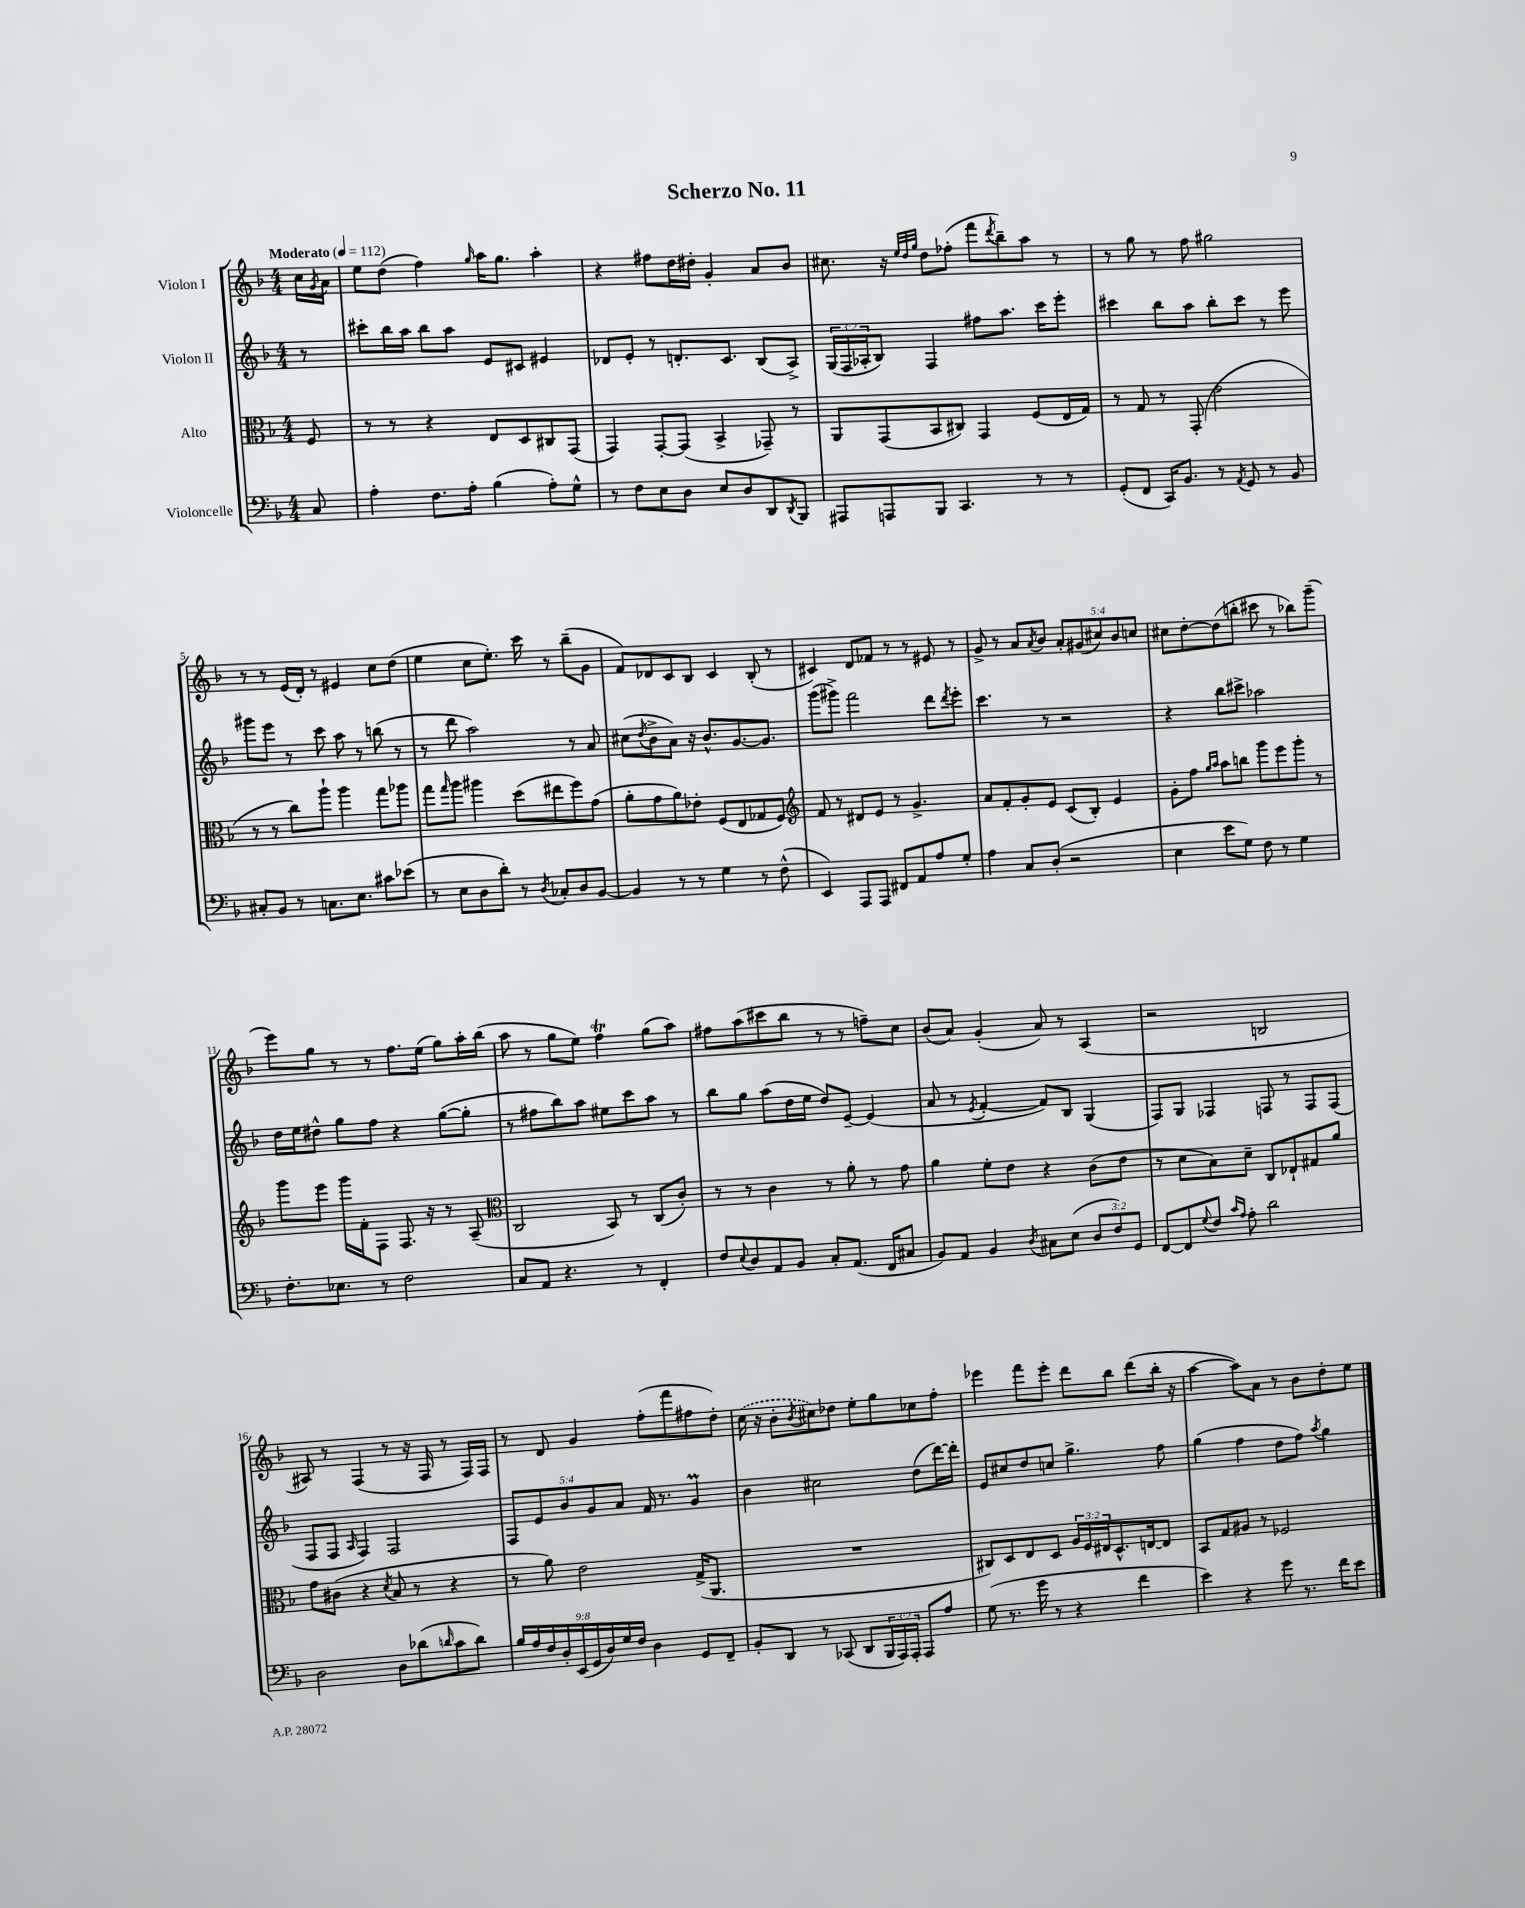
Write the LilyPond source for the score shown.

\header { title = "Scherzo No. 11" }
<<
\new StaffGroup <<
\new Staff = "s0" \with { instrumentName = "Violon I" } {
    \clef treble \key f \major \numericTimeSignature \time 4/4 \override Staff.TupletNumber.text = #tuplet-number::calc-fraction-text \partial 8 \tempo "Moderato" 4 = 112
    c''16 \acciaccatura { g'8 } a'16 |
    e''8 d''8( f''4) \grace { g''16 } a''16 g''8. a''4-. |
    r4 fis''8 d''16 dis''16-. g'4-. a'8 bes'8 |
    cis''8. r16 \grace { e''32 d''32 g''32 } d''8 fes''8-.( f'''8 \acciaccatura { d'''8 } bes''8--) a''8 r8 |
    r8 g''8 r8 f''8 gis''2 |
    r8 r8 e'16( d'16-.) r8 eis'4 c''8 d''8( |
    e''4 c''8 e''8.-.) c'''16 r8 bes''8--( g'8 |
    f'8) des'8 c'8 bes8 c'4 bes8-.( r8 |
    cis'4) d'8 fes'8 r8 r8 eis'8 r8 |
    g'8-> r8 a'8 \acciaccatura { a'8 } bes'8 \tuplet 5/4 { a'8-. gis'8( cis''8) bes'8 c''8 } |
    cis''8 d''8~-. d''8( b''8-. cis'''8 r8 bes''8) g'''8--( |
    e'''8) g''8 r8 r8 f''8. e''16( g''8) a''16-. bes''16( |
    a''8 r8 g''8 e''8) f''4\trill g''8( a''8) |
    fis''8 a''8( cis'''8 bes''8 r8 r8 f''8--) c''8 |
    bes'8( a'8) g'4-.( a'8) r8 a4( |
    r2 b2 |
    ais8) r8 f4( r8 r16 f16 r8 f16) f16 |
    r8 d'8 g'4 f''8-.( f'''8 fis''8 d''8-.) |
    \once \slurDashed c''16( r16 bes'8-. \acciaccatura { bes'8 } cis''8) des''8 e''8-. g''8 ces''8 f''8-. |
    ees'''4 f'''8 ees'''8-. d'''8 bes''8 d'''8( bes''16-. r16 |
    a''4~ a''8) a'8 r8 bes'8 d''8-. e''8 \bar "|." |
}
\new Staff = "s1" \with { instrumentName = "Violon II" } {
    \clef treble \key f \major \numericTimeSignature \time 4/4 \override Staff.TupletNumber.text = #tuplet-number::calc-fraction-text \partial 8
    r8 |
    cis'''8-. bes''16 a''16 bes''8 a''8 e'8 cis'8 eis'4 |
    des'8 e'8-. r8 d'8.-. c'8. bes8( a8->) |
    \tuplet 3/2 { g16( f16 aes16-. } bes8) f4 fis''8 a''8. c'''16 e'''8-. |
    cis'''4 bes''8 a''8 bes''8-. cis'''8 r8 e'''8 |
    gis'''8 e'''8 r8 c'''8 a''8 r8 b''8( r8 |
    r8 d'''8 a''2) r8 a'8 |
    cis''8( \acciaccatura { d''8 } bes'8-> a'8) r16 bes'8.-^ g'8.~ g'8. |
    g'''8( gis'''8->) f'''2 d'''8 \acciaccatura { d'''8 } e'''8-. |
    c'''4. r8 r2 |
    r4 bes''8 cis'''8-> aes''2 |
    d''16 e''16 dis''8-^ g''8 f''8 r4 g''8~( g''8-. |
    r8 fis''8 bes''8) a''8 eis''8 c'''8 a''8 r8 |
    bes''8 g''8 a''8( d''16 e''16 d''8) e'8~-- e'4( |
    a'8 r8 \acciaccatura { e'8 } f'4~-. f'8) bes8 g4( |
    f8) g8 fes4 f8 r8 f8 f8( |
    f8 f8 \grace { a16 } f4) f2 |
    \tuplet 5/4 { f8 e'8 bes'8 g'8 a'8 } f'16 r8. g'4\prall |
    bes'4 cis''2 d''8( d'''16~) d'''16-. |
    e'8 cis''8 d''8 c''8 g''4.-> f''8 |
    g''4( f''4 d''8 f''8) \acciaccatura { a''8 } g''4 \bar "|." |
}
\new Staff = "s2" \with { instrumentName = "Alto" } {
    \clef alto \key f \major \numericTimeSignature \time 4/4 \override Staff.TupletNumber.text = #tuplet-number::calc-fraction-text \partial 8
    f8 |
    r8 r8 r4 e8 d8 cis8 g,8( |
    g,4) g,8~-. g,8( bes,4-> ges,8--) r8 |
    a,8 g,8( bes,8 cis8) g,4 f8( e16 g16) |
    r8 g8 r8 g,8-.( e'2 |
    r8 r8 c''8) a''8-! a''4 g''8 aes''8 |
    g''8 \grace { g''16 } a''8 ais''4 d''8( eis''8 f''8) g'8( |
    a'8-. g'8 a'8) ees'8-. f8( e8 ges8 f8) |
    \clef treble f'8 r8 dis'8 e'8 r8 g'4.-> |
    a'8 f'8-. g'8-. e'8 c'8( bes8-.) e'4 |
    g'8-. f''8 \grace { g''16 a''16 } a''8 b''8 g'''8 e'''8 g'''8-. r8 |
    g'''8 e'''8 g'''16 f'16-. f8 f8. r16 r8 a8--( |
    \clef alto c2 bes,8) r8 c8( c'8-.) |
    r8 r8 c'4 r8 a'8-. r8 g'8 |
    a'4 f'8-. e'8 r4 c'8( e'8 |
    r8 d'8 bes8) d'8-- c8 ees8-! gis8 a'8 |
    g'8 cis'8( r4 \acciaccatura { d'8 } bes8 r8 r4 |
    r8 a'8) e'2 g16->( a,8. |
    R1 |
    cis8) d8 e8 d8 \tuplet 3/2 { a16 f16 eis16 } d8.-^ e16~ e8 |
    bes,8 g8 ais8 r8 fes2 \bar "|." |
}
\new Staff = "s3" \with { instrumentName = "Violoncelle" } {
    \clef bass \key f \major \numericTimeSignature \time 4/4 \override Staff.TupletNumber.text = #tuplet-number::calc-fraction-text \partial 8
    c8 |
    a4-. f8. a16-. bes4( a8-.) g8-^ |
    r8 f8 e8 d8 e8 d8 d,8 \acciaccatura { d,8 } bes,,8 |
    ais,,8 a,,8 bes,,8 c,4. r8 r8 |
    g,8-.( f,8 c,16) bes,8. r8 \acciaccatura { a,8 } g,8 r8 bes,8 |
    cis8-. bes,8 r8 c8. e8. cis'8 ees'8( |
    r8 e8 d8 d'8-.) r8 \acciaccatura { d8 } ces8-. d8 bes,8~ |
    bes,4 r8 r8 g4 r8 f8-^( |
    e,4) a,,8 a,,8 fis,8 a,8 a8 g8-. |
    a4 c8 d8-.( r2 |
    e4 e'8 g8) f8 r8 g4 |
    f8.-. ees8. r8 f2 |
    c8 a,8 r4. r8 f,4-. |
    f8 \appoggiatura { e8 } d8 a,8 bes,8 c8-. a,8.( f,16 cis8 |
    bes,8) a,8 bes,4 \acciaccatura { d8 } cis8 e8( \tuplet 3/2 { d8 f8) g,8 } |
    f,8~ f,8 \appoggiatura { g8 } f8 \grace { c'16 a16 } a8-. d'2 |
    d2 d8 des'8( \grace { d'16 } c'8 d'8) |
    \tuplet 9/8 { bes16 a16 f16 d16-. e,16( g,16 d16) g16 f16 } d4 g,8 f,8-- |
    bes,8-. d,8 r8 ces,8( d,8 \tuplet 3/2 { bes,,16 a,,16) a,,16-. } a,,8 a8 |
    g8( r8. g'16 r8 r4 f'4 |
    e'4) r4 g'8 r8. f'16 e'8 \bar "|." |
}
>>
>>
